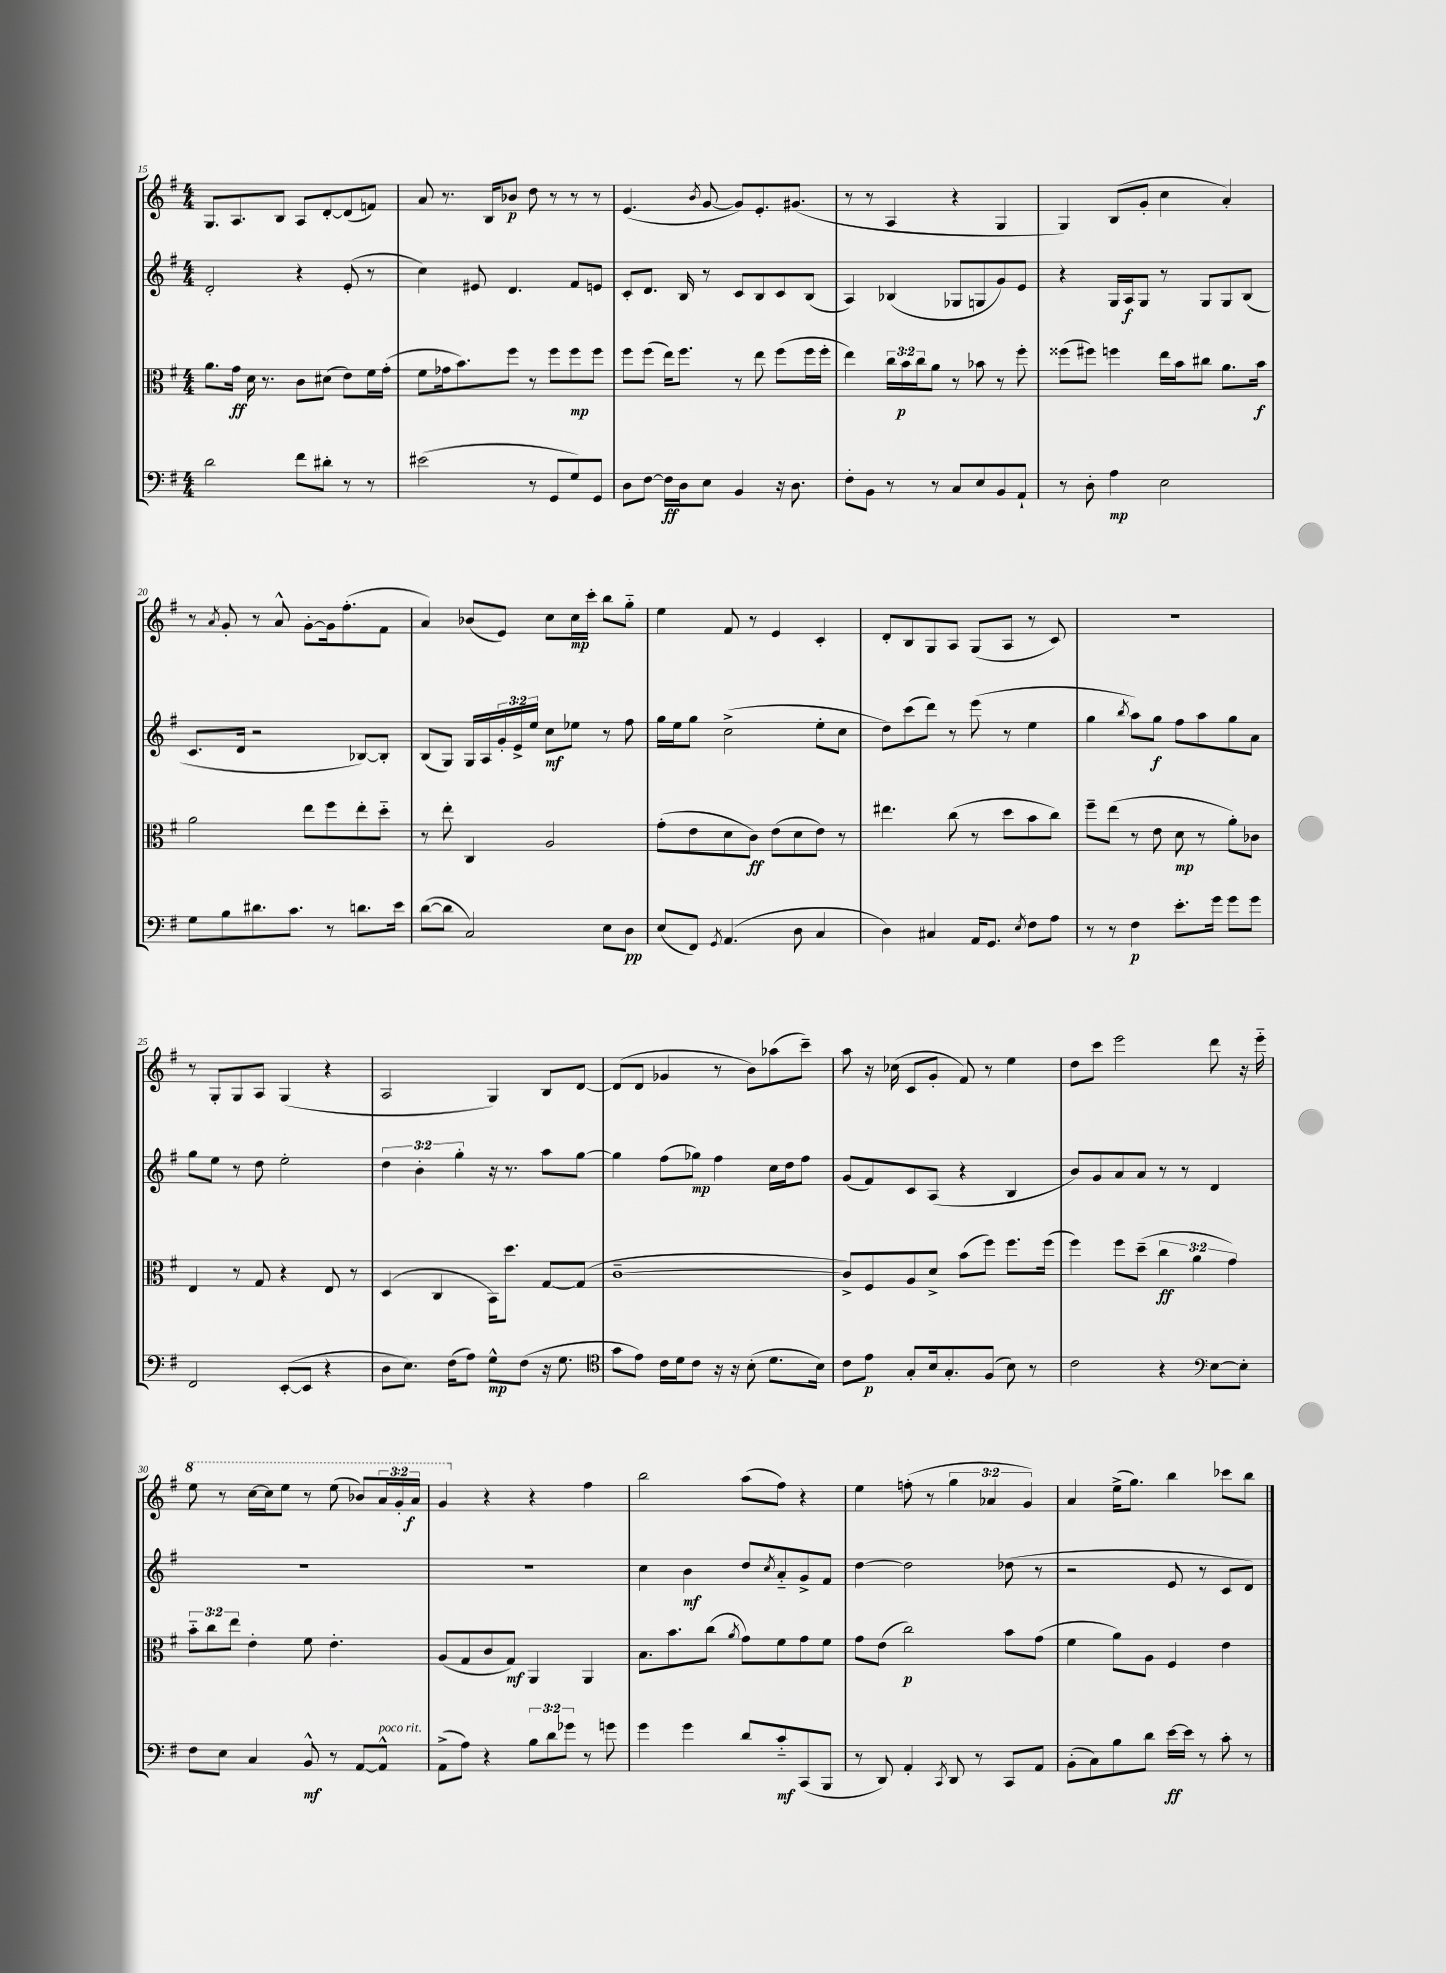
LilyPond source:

<<
\new StaffGroup <<
\new Staff = "s0" {
    \clef treble \key g \major \numericTimeSignature \time 4/4 \override Staff.TupletNumber.text = #tuplet-number::calc-fraction-text
    g8. a8. b8 a8 d'8~-. d'8( f'8) |
    a'8 r8. b16 bes'8\p d''8 r8 r8 r8 |
    e'4.( \acciaccatura { b'8 } g'8~ g'8) e'8.-. gis'8.( |
    r8 r8 a4 r4 g4 |
    g4) b8( g'8-. c''4 a'4-.) |
    r8 \acciaccatura { a'8 } g'8-. r8 a'8-^ g'8~-. g'16 fis''8.-.( fis'8 |
    a'4) bes'8( e'8) c''8 c''16\mp c'''16-. b''8 g''8-_ |
    e''4 fis'8 r8 e'4 c'4-. |
    d'8-. b8 g8 a8 g8( a8 r8 c'8) |
    R1 |
    r8 g8-. g8 a8 g4( r4 |
    a2 g4) b8 d'8~ |
    d'8( d'8 ges'4 r8 b'8) aes''8( c'''8--) |
    a''8 r16 ces''16( c'8 g'8-. fis'8) r8 e''4 |
    d''8 c'''8 e'''2 d'''8 r16 e'''16-_ |
    \ottava #1 e'''8 r8 c'''16~ c'''16 e'''8 r8 e'''8( bes''8) \tuplet 3/2 { a''16 g''16-. a''16\f } |
    g''4 \ottava #0 r4 r4 fis''4 |
    b''2 a''8( fis''8) r4 |
    e''4 f''8-.( r8 \tuplet 3/2 { g''4 aes'4 g'4) } |
    a'4 e''16->( g''8.) b''4 ces'''8 b''8 \bar "|." |
}
\new Staff = "s1" {
    \clef treble \key g \major \numericTimeSignature \time 4/4 \override Staff.TupletNumber.text = #tuplet-number::calc-fraction-text
    d'2-. r4 e'8-.( r8 |
    c''4) eis'8 d'4. fis'8 e'8 |
    c'8-. d'8. b16 r8 c'8 b8 c'8 b8( |
    a4) bes4( ges8 g8 g'8) e'8 |
    r4 g16 a16\f g8 r8 g8 g8 b8( |
    c'8. d'16 r2 bes8~) bes8-. |
    b8( g8) g16 a16 \tuplet 3/2 { g'16-. e'16-> e''16 } c''8\mf ees''8 r8 fis''8 |
    g''16 e''16 g''8 c''2->( e''8-. c''8 |
    d''8) c'''8( d'''8) r8 e'''8( r8 e''4 |
    g''4 \acciaccatura { b''8 } a''8) g''8\f fis''8 a''8 g''8 a'8 |
    g''8 e''8 r8 d''8 e''2-. |
    \tuplet 3/2 { d''4 b'4-. g''4-. } r16 r8. a''8 g''8~ |
    g''4 fis''8( ges''8\mp) fis''4 c''16 d''16 fis''8 |
    g'8( fis'8) c'8 a8( r4 b4 |
    b'8) g'8 a'8 a'8 r8 r8 d'4 |
    R1 |
    R1 |
    c''4 b'4\mf d''8 \acciaccatura { c''8 } a'8-_ g'8-> fis'8 |
    d''4~ d''2 des''8( r8 |
    r2 e'8 r8 c'8 d'8) \bar "|." |
}
\new Staff = "s2" {
    \clef alto \key g \major \numericTimeSignature \time 4/4 \override Staff.TupletNumber.text = #tuplet-number::calc-fraction-text
    a'8. g'16\ff d'16 r8. c'8 dis'8( e'8) fis'16 g'16-.( |
    fis'8 ges'16 b'8.) fis''8 r8 fis''8 fis''8\mp fis''8 |
    fis''8 fis''8( e''16) fis''8. r8 e''8 fis''8( fis''16 fis''16-. |
    e''4) \tuplet 3/2 { c''16 b'16\p c''16 } a'8 r8 bes'8 r8 fis''8-. |
    fisis''8( fis''8) f''4 e''16 b'16 cis''8 a'8. b'16\f |
    a'2 e''8 fis''8 e''8-. d''8-_ |
    r8 e''8-. c4 a2 |
    g'8-.( e'8 d'8 c'8\ff) e'8( d'8 e'8) r8 |
    eis''4. c''8( r8 d''8 b'8 c''8) |
    fis''8-- e''8( r8 e'8 d'8\mp r8 a'8-.) ces'8 |
    e4 r8 g8 r4 e8 r8 |
    d4( c4 b,16) d''8. g8~ g8( |
    c'1~-- |
    c'8->) fis8 a8 d'8-> b'8( fis''8) fis''8. fis''16( |
    fis''4) fis''8 d''8--( \tuplet 3/2 { c''4\ff a'4 g'4) } |
    \tuplet 3/2 { b'8-_ c''8 e''8 } e'4-. fis'8 e'4.-. |
    a8( g8 c'8 g8\mf) a,4 a,4 |
    b8. b'8. c''8( \acciaccatura { a'8 } g'8) fis'8 g'8 fis'8 |
    g'8 e'8( c''2\p) b'8 g'8( |
    fis'4 a'8) a8 fis4 e'4 \bar "|." |
}
\new Staff = "s3" {
    \clef bass \key g \major \numericTimeSignature \time 4/4 \override Staff.TupletNumber.text = #tuplet-number::calc-fraction-text
    d'2 fis'8 dis'8-. r8 r8 |
    eis'2( r8 g,8 g8) g,8 |
    d8 fis8~ fis16\ff d16 e8 b,4 r16 d8. |
    fis8-. b,8 r8 r8 c8 e8 b,8 a,8-! |
    r8 d8-. a4\mp e2 |
    g8 b8 dis'8. c'8. r8 d'8. e'16 |
    d'8~( d'8 c2) e8 d8\pp |
    e8( fis,8) \acciaccatura { g,8 } a,4.( d8 c4 |
    d4) cis4 a,16 g,8. \acciaccatura { e8 } fis8 a8 |
    r8 r8 fis4\p e'8.-. g'16 g'8 g'8 |
    fis,2 e,8~-.( e,8 r4 |
    d8 e8.) fis16( a8) g8-^\mp fis8( r16 g8. |
    \clef tenor g'8 e'8) c'16 d'16 c'8 r16 r16 b8-.( d'8. b16) |
    c'8 e'8\p g8-. b16 g8.-. fis8( b8) r8 |
    c'2 r4 \clef bass e8~ e8-. |
    fis8 e8 c4 b,8-^\mf r8 a,8~ a,8-^^\markup { \italic "poco rit." } |
    a,8->( a8) r4 \tuplet 3/2 { b8 d'8 ges'8 } r8 g'8 |
    g'4 g'4 d'8 c'8-_\mf c,8( b,,8 |
    r8 d,8) a,4-. \acciaccatura { c,8 } d,8 r8 c,8 a,8 |
    b,8-.( c8) b8 d'8 e'16~\ff e'16 r8 c'8-. r8 \bar "|." |
}
>>
>>
\layout { \context { \Score currentBarNumber = #15 } }
